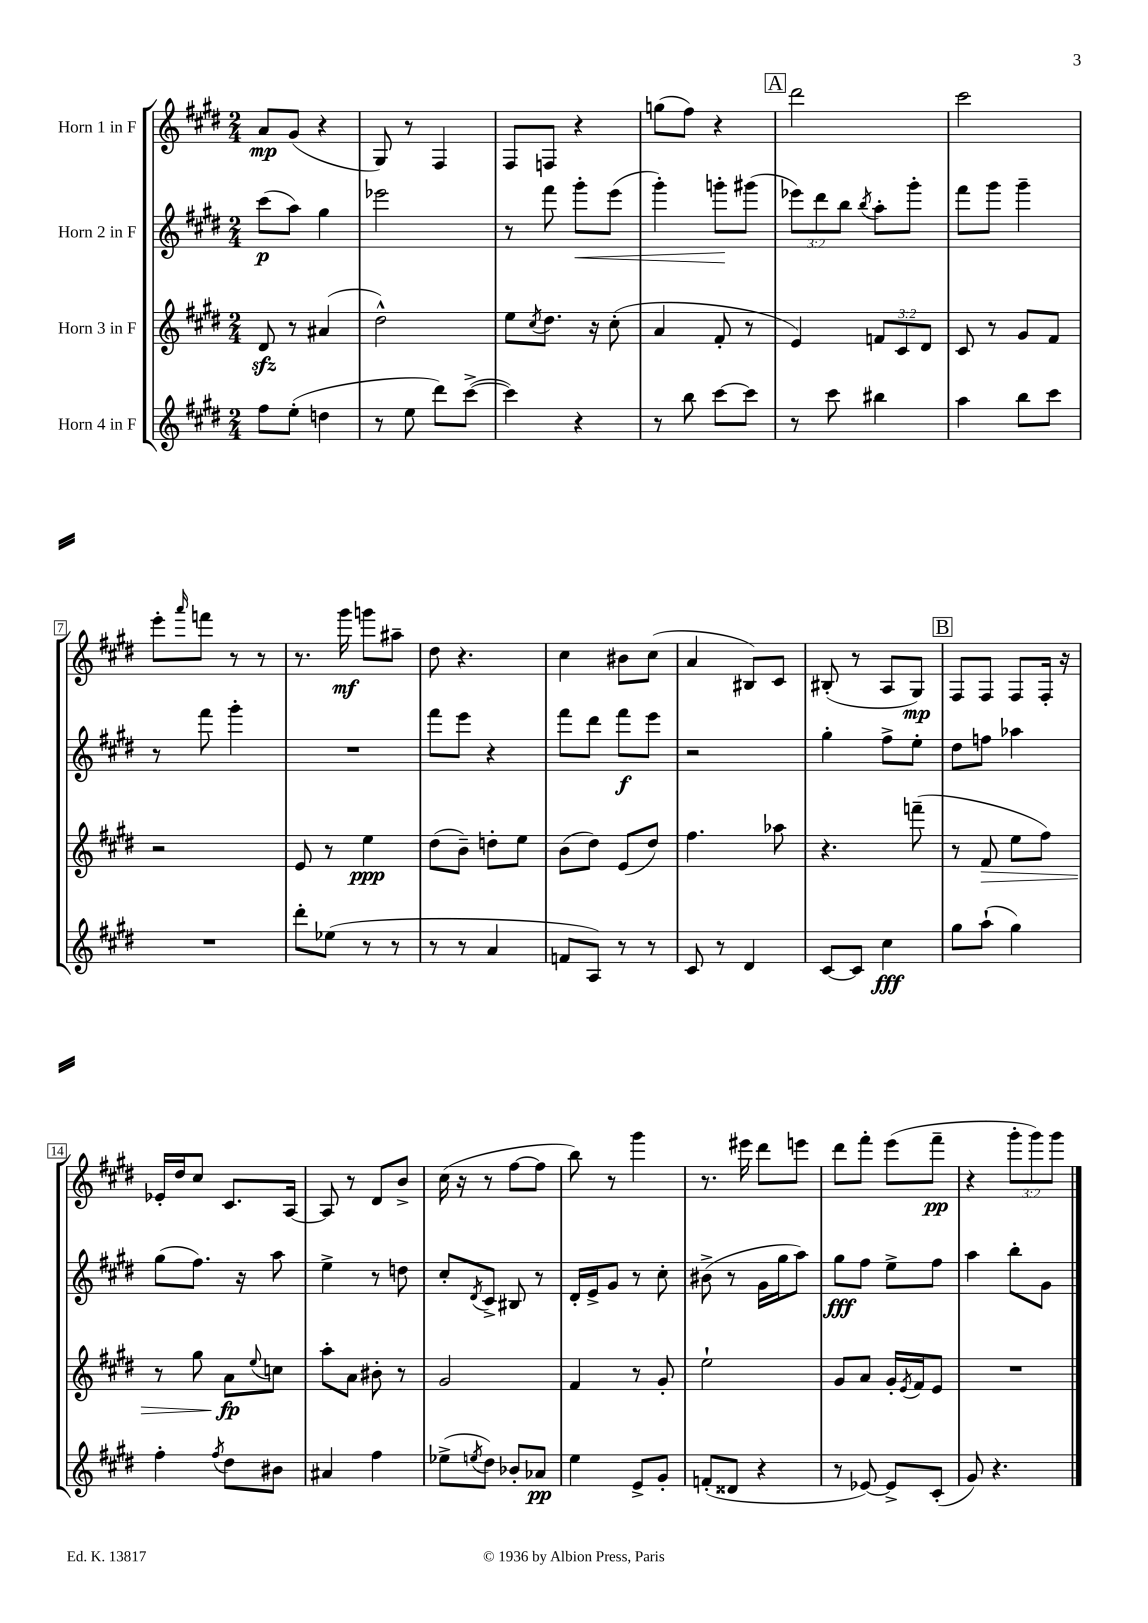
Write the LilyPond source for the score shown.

<<
\new StaffGroup <<
\new Staff = "s0" \with { instrumentName = "Horn 1 in F" } {
    \clef treble \key e \major \numericTimeSignature \time 2/4 \override Staff.TupletNumber.text = #tuplet-number::calc-fraction-text
    a'8\mp gis'8( r4 |
    gis8) r8 fis4 |
    fis8 f8 r4 |
    g''8( fis''8) r4 |
    \mark \markup { \box "A" } dis'''2 |
    cis'''2 |
    e'''8-. \grace { a'''16 } f'''8 r8 r8 |
    r8. gis'''16\mf g'''8 ais''8-- |
    dis''8 r4. |
    cis''4 bis'8 cis''8( |
    a'4 bis8) cis'8 |
    bis8-.( r8 a8 gis8\mp) |
    \mark \markup { \box "B" } fis8 fis8 fis8 fis16-. r16 |
    ees'16-. dis''16 cis''8 cis'8. a16~ |
    a8 r8 dis'8 b'8-> |
    cis''16( r16 r8 fis''8~ fis''8 |
    b''8) r8 gis'''4 |
    r8. eis'''16 dis'''8 e'''8 |
    dis'''8 fis'''8-. e'''8( fis'''8--\pp |
    r4 \tuplet 3/2 { gis'''8-. gis'''8) gis'''8 } \bar "|." |
}
\new Staff = "s1" \with { instrumentName = "Horn 2 in F" } {
    \clef treble \key e \major \numericTimeSignature \time 2/4 \override Staff.TupletNumber.text = #tuplet-number::calc-fraction-text
    cis'''8\p( a''8) gis''4 |
    ees'''2 |
    r8 fis'''8 gis'''8-.\< e'''8( |
    gis'''4-.) g'''8-.\! gis'''8( |
    \mark \markup { \box "A" } \tuplet 3/2 { ees'''8) dis'''8 b''8 } \acciaccatura { b''8 } a''8-. gis'''8-. |
    fis'''8 gis'''8 gis'''4-- |
    r8 fis'''8 gis'''4-. |
    R2 |
    fis'''8 e'''8 r4 |
    fis'''8 dis'''8 fis'''8\f e'''8 |
    r2 |
    gis''4-. fis''8-> e''8-. |
    \mark \markup { \box "B" } dis''8 f''8 aes''4 |
    gis''8( fis''8.) r16 a''8 |
    e''4-> r8 d''8 |
    cis''8-. \acciaccatura { dis'8 } cis'8-> bis8 r8 |
    dis'16-. e'16-> gis'8 r8 cis''8-. |
    bis'8->( r8 gis'16 gis''16 a''8) |
    gis''8\fff fis''8 e''8-> fis''8 |
    a''4 b''8-. gis'8 \bar "|." |
}
\new Staff = "s2" \with { instrumentName = "Horn 3 in F" } {
    \clef treble \key e \major \numericTimeSignature \time 2/4 \override Staff.TupletNumber.text = #tuplet-number::calc-fraction-text
    dis'8\sfz r8 ais'4( |
    dis''2-^) |
    e''8 \acciaccatura { cis''8 } dis''8. r16 cis''8-.( |
    a'4 fis'8-. r8 |
    \mark \markup { \box "A" } e'4) \tuplet 3/2 { f'8 cis'8 dis'8 } |
    cis'8 r8 gis'8 fis'8 |
    r2 |
    e'8 r8 e''4\ppp |
    dis''8( b'8--) d''8-. e''8 |
    b'8( dis''8) e'8( dis''8) |
    fis''4. aes''8 |
    r4. f'''8--( |
    \mark \markup { \box "B" } r8 fis'8\> e''8 fis''8) |
    r8 gis''8 a'8\fp\! \appoggiatura { e''8 } c''8 |
    a''8-. a'8 bis'8-. r8 |
    gis'2 |
    fis'4 r8 gis'8-. |
    e''2-! |
    gis'8 a'8 gis'16-. \acciaccatura { e'8 } fis'16 e'8 |
    R2 \bar "|." |
}
\new Staff = "s3" \with { instrumentName = "Horn 4 in F" } {
    \clef treble \key e \major \numericTimeSignature \time 2/4
    fis''8 e''8-.( d''4 |
    r8 e''8 dis'''8) cis'''8~->( |
    cis'''4) r4 |
    r8 b''8 cis'''8~ cis'''8 |
    \mark \markup { \box "A" } r8 cis'''8 bis''4 |
    a''4 b''8 cis'''8 |
    R2 |
    dis'''8-. ees''8( r8 r8 |
    r8 r8 a'4 |
    f'8 a8) r8 r8 |
    cis'8 r8 dis'4 |
    cis'8~ cis'8 cis''4\fff |
    \mark \markup { \box "B" } gis''8 a''8-!( gis''4) |
    fis''4-. \acciaccatura { fis''8 } dis''8 bis'8 |
    ais'4 fis''4 |
    ees''8->( \acciaccatura { e''8 } dis''8) bes'8-. aes'8\pp |
    e''4 e'8-> gis'8-. |
    f'8-.( disis'8 r4 |
    r8 ees'8~) ees'8-> cis'8-.( |
    gis'8) r4. \bar "|." |
}
>>
>>
\layout { \context { \Score \override BarNumber.stencil = #(make-stencil-boxer 0.1 0.3 ly:text-interface::print) } }
